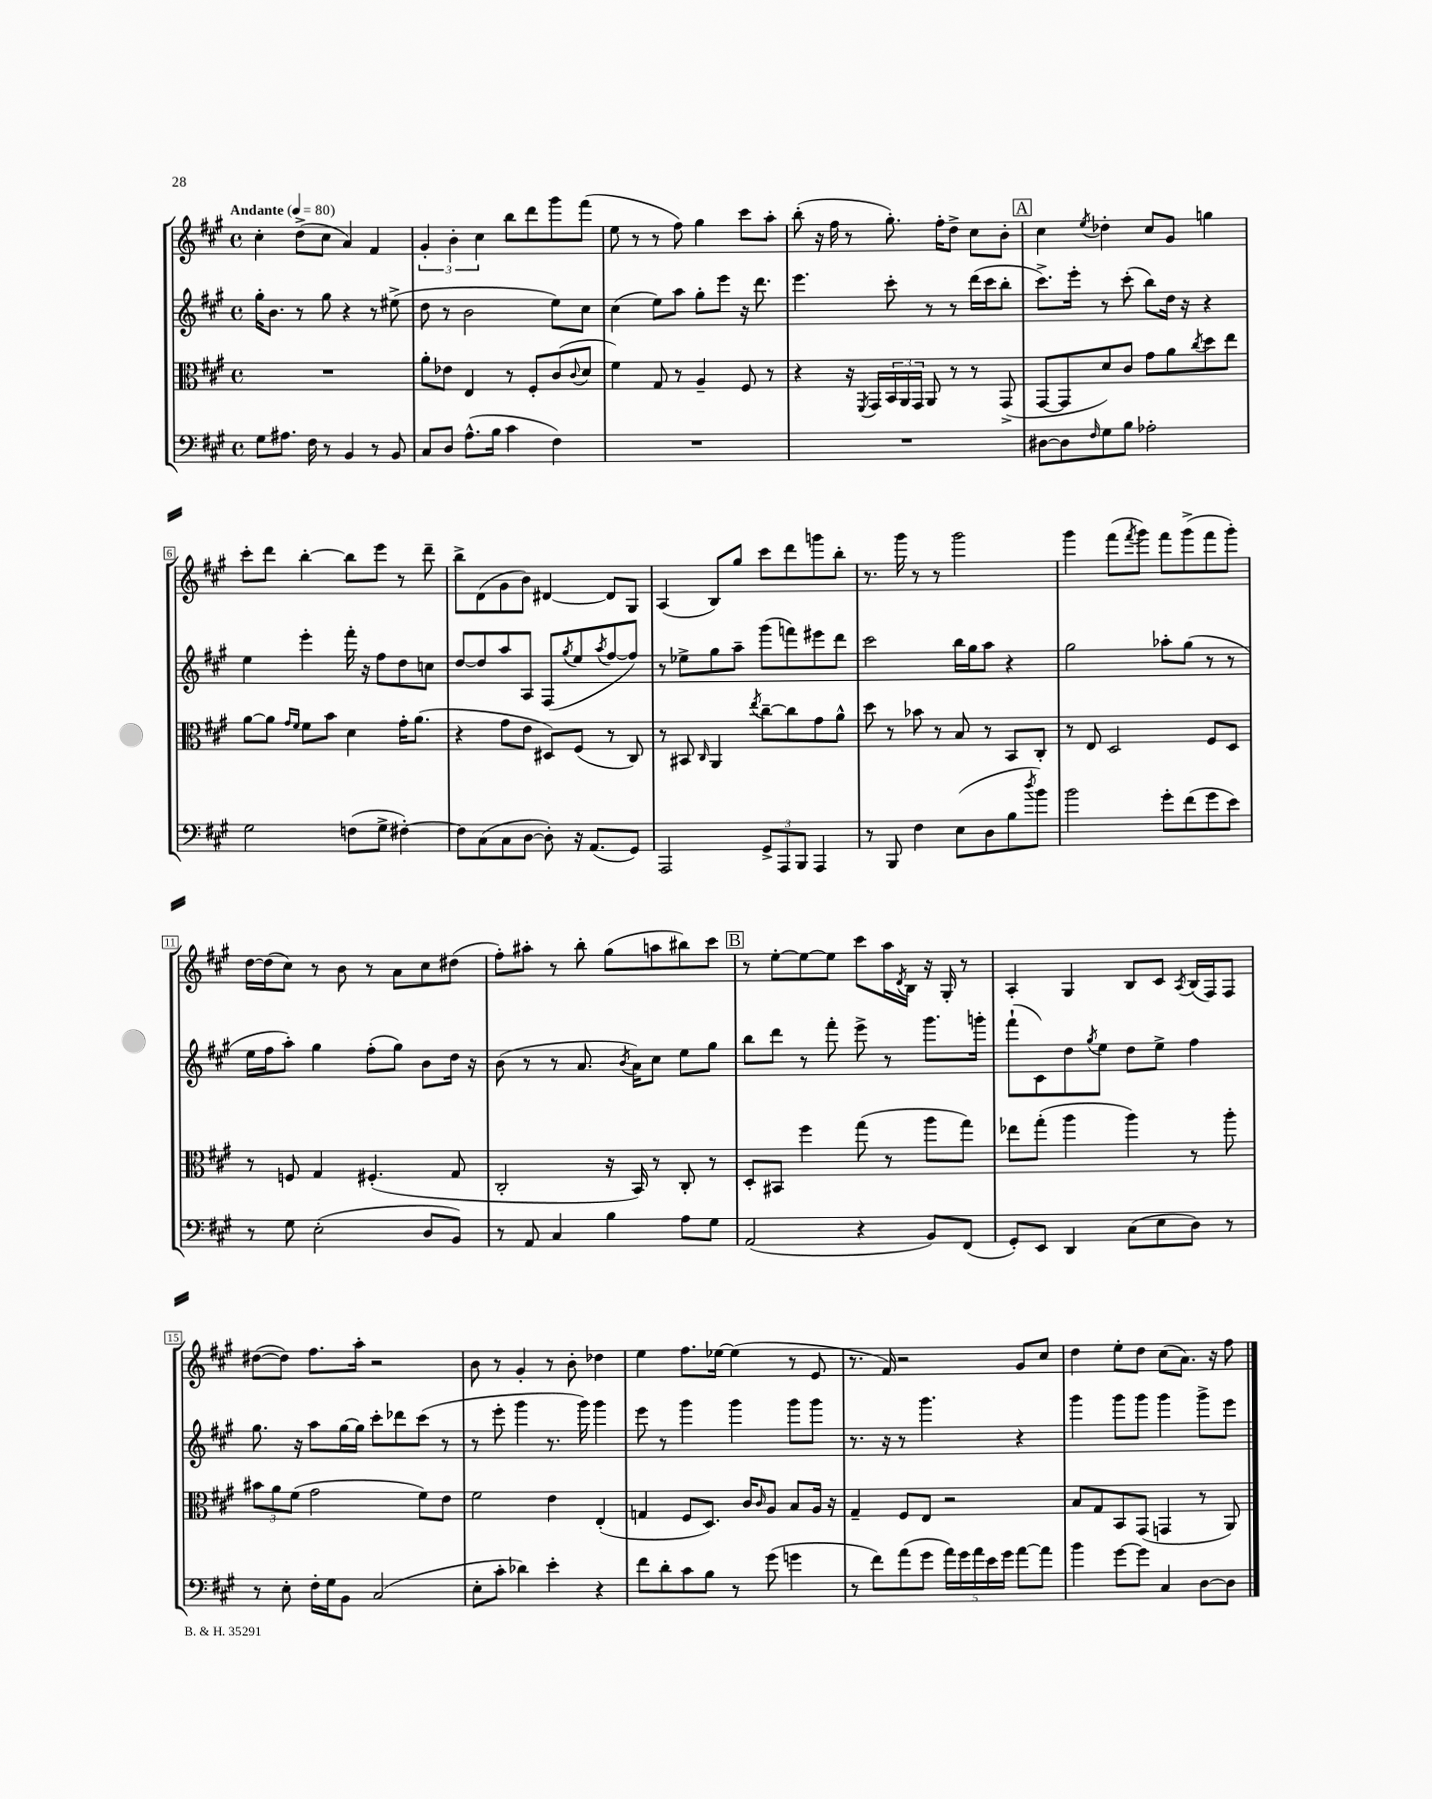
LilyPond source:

<<
\new StaffGroup <<
\new Staff = "s0" {
    \clef treble \key a \major \defaultTimeSignature \time 4/4 \tempo "Andante" 4 = 80
    cis''4-. d''8->( cis''8 a'4) fis'4 |
    \tuplet 3/2 { gis'4-. b'4-. cis''4 } b''8 d'''8 gis'''8 fis'''8( |
    e''8 r8 r8 fis''8) gis''4 cis'''8 a''8-. |
    b''8-.( r16 fis''16 r8 gis''8.-.) fis''16-. d''8-> cis''8 b'8-. |
    \mark \markup { \box "A" } cis''4 \acciaccatura { e''8 } des''4-. cis''8 gis'8 g''4 |
    cis'''8-. d'''8 b''4~-. b''8 e'''8 r8 d'''8-- |
    b''8-> d'8( gis'8 b'8) dis'4~ dis'8 gis8 |
    a4( b8) gis''8 cis'''8 d'''8 g'''8 b''8-. |
    r8. gis'''16 r8 r8 gis'''2 |
    gis'''4 fis'''8( \acciaccatura { fis'''8 } gis'''8) fis'''8 gis'''8->( fis'''8 gis'''8-.) |
    d''16~ d''16( cis''8) r8 b'8 r8 a'8 cis''8 dis''8( |
    fis''8-.) ais''8-. r8 b''8-. gis''8( a''8 bis''8) cis'''8 |
    \mark \markup { \box "B" } r8 e''8~-. e''8~ e''8 cis'''8 a''16 \acciaccatura { d'8 } b16 r16 gis16-. r8 |
    a4-. gis4 b8 cis'8 \acciaccatura { a8 } b16( fis16) fis8 |
    dis''8~( dis''8) fis''8. a''16-. r2 |
    b'8 r8 gis'4-. r8 b'8-. des''4 |
    e''4 fis''8. ees''16~ ees''4( r8 e'8 |
    r8. fis'16) r2 gis'8 cis''8 |
    d''4 e''8-. d''8 cis''8( a'8.) r16 fis''8 \bar "|." |
}
\new Staff = "s1" {
    \clef treble \key a \major \defaultTimeSignature \time 4/4
    gis''16-. b'8. r8 gis''8 r4 r8 eis''8->( |
    d''8 r8 b'2 e''8) cis''8 |
    cis''4( e''8) a''8 gis''8-. e'''8 r16 d'''8. |
    e'''4. cis'''8-. r8 r8 d'''16( cis'''16 b''8-. |
    \mark \markup { \box "A" } cis'''8.->) e'''16-. r8 cis'''8-.( b''8) d''16 r16 r4 |
    e''4 e'''4-. fis'''16-. r16 fis''8 d''8 c''8 |
    d''8~ d''8 a''8 a8 fis8( \acciaccatura { gis''8 } e''8 \acciaccatura { a''8 } fis''8~ fis''8) |
    r8 ees''8-> gis''8 a''8-- gis'''8( f'''8) eis'''8 d'''8 |
    cis'''2 b''16 gis''16 a''8 r4 |
    gis''2 aes''8-. gis''8( r8 r8 |
    e''16 fis''16 a''8-.) gis''4 fis''8-.( gis''8) b'8 d''16 r16 |
    b'8( r8 r8 a'8. \acciaccatura { b'8 } a'16) cis''8 e''8 gis''8 |
    \mark \markup { \box "B" } b''8 d'''8 r8 fis'''8-. e'''8-> r8 gis'''8. g'''16-. |
    fis'''8-!( cis'8) d''8 \acciaccatura { gis''8 } e''8 d''8 e''8-> fis''4 |
    gis''8. r16 a''8 gis''16~ gis''16 cis'''8-. des'''8 cis'''8( r8 |
    r8 e'''8-. gis'''4 r8. gis'''16) gis'''4 |
    e'''8 r8 gis'''4 gis'''4 gis'''8 gis'''8 |
    r8. r16 r8 gis'''4. r4 |
    gis'''4 gis'''8 gis'''8 gis'''4 gis'''8-> e'''8 \bar "|." |
}
\new Staff = "s2" {
    \clef alto \key a \major \defaultTimeSignature \time 4/4
    R1 |
    a'8-. ees'8 e4 r8 fis8-. cis'8( \appoggiatura { cis'8 } d'8 |
    fis'4) gis8 r8 a4-- fis8 r8 |
    r4 r16 \acciaccatura { fis,8 } gis,16 \tuplet 3/2 { b,16 a,16 gis,16 } a,8 r8 r8 gis,8->( |
    \mark \markup { \box "A" } gis,8~ gis,8 d'8) cis'8 gis'8 a'8 \acciaccatura { cis''8 } d''8 e''8 |
    a'8~ a'8 \grace { gis'16 fis'16 } fis'8 b'8 d'4 gis'16-. a'8.( |
    r4 gis'8 e'8 dis8) fis8( r8 cis8) |
    r8 bis,8 \grace { cis16 } a,4 \acciaccatura { e''8 } cis''8~-- cis''8 gis'8 a'8-^ |
    d''8 r8 bes'8 r8 b8 r8 b,8 cis8-. |
    r8 e8 d2 fis8 d8 |
    r8 f8 gis4 fis4.-.( gis8 |
    cis2-. r16 b,16) r8 cis8-. r8 |
    \mark \markup { \box "B" } d8-. bis,8 fis''4 gis''8( r8 a''8 gis''8) |
    ees''8 gis''8-.( a''4 a''4) r8 a''8-. |
    \tuplet 3/2 { bis'8 a'8 fis'8( } gis'2 fis'8) e'8 |
    fis'2 e'4 e4-.( |
    g4 fis8 d8.) cis'16 \grace { cis'16 } a8 b8 a16 r16 |
    gis4-- fis8 e8 r2 |
    b8 gis8 b,8 gis,8( g,4 r8 a,8) \bar "|." |
}
\new Staff = "s3" {
    \clef bass \key a \major \defaultTimeSignature \time 4/4
    gis8 ais8. fis16 r8 b,4 r8 b,8 |
    cis8 d8 a8.-^( b16 cis'4 fis4) |
    R1 |
    R1 |
    \mark \markup { \box "A" } dis8~ dis8 \grace { fis16 } gis8 b8 aes2-. |
    gis2 f8( gis8-> fis4~-.) |
    fis8 cis8( cis8 d8~ d8-.) r16 a,8.( gis,8) |
    a,,2 \tuplet 3/2 { gis,8-> a,,8 b,,8 } a,,4 |
    r8 b,,8 fis4 e8( d8 b8 \acciaccatura { d''8 } b'8) |
    b'2 gis'8-. fis'8( gis'8 e'8) |
    r8 gis8 e2-.( d8 b,8) |
    r8 a,8 cis4 b4 a8 gis8 |
    \mark \markup { \box "B" } a,2( r4 b,8) fis,8( |
    gis,8-.) e,8 d,4 cis8( e8 d8) r8 |
    r8 e8-. fis16-. gis16 b,8 cis2( |
    e8-. cis'8-. des'4) e'4-. r4 |
    fis'8 d'8-. cis'8 b8 r8 gis'8( g'4 |
    r8 fis'8) a'8( gis'8 \tuplet 5/4 { a'16) gis'16 a'16 e'16 gis'16 } a'8~ a'8 |
    b'4 gis'8~ gis'8 cis4 d8~ d8 \bar "|." |
}
>>
>>
\layout { \context { \Score \override BarNumber.stencil = #(make-stencil-boxer 0.1 0.3 ly:text-interface::print) } }
